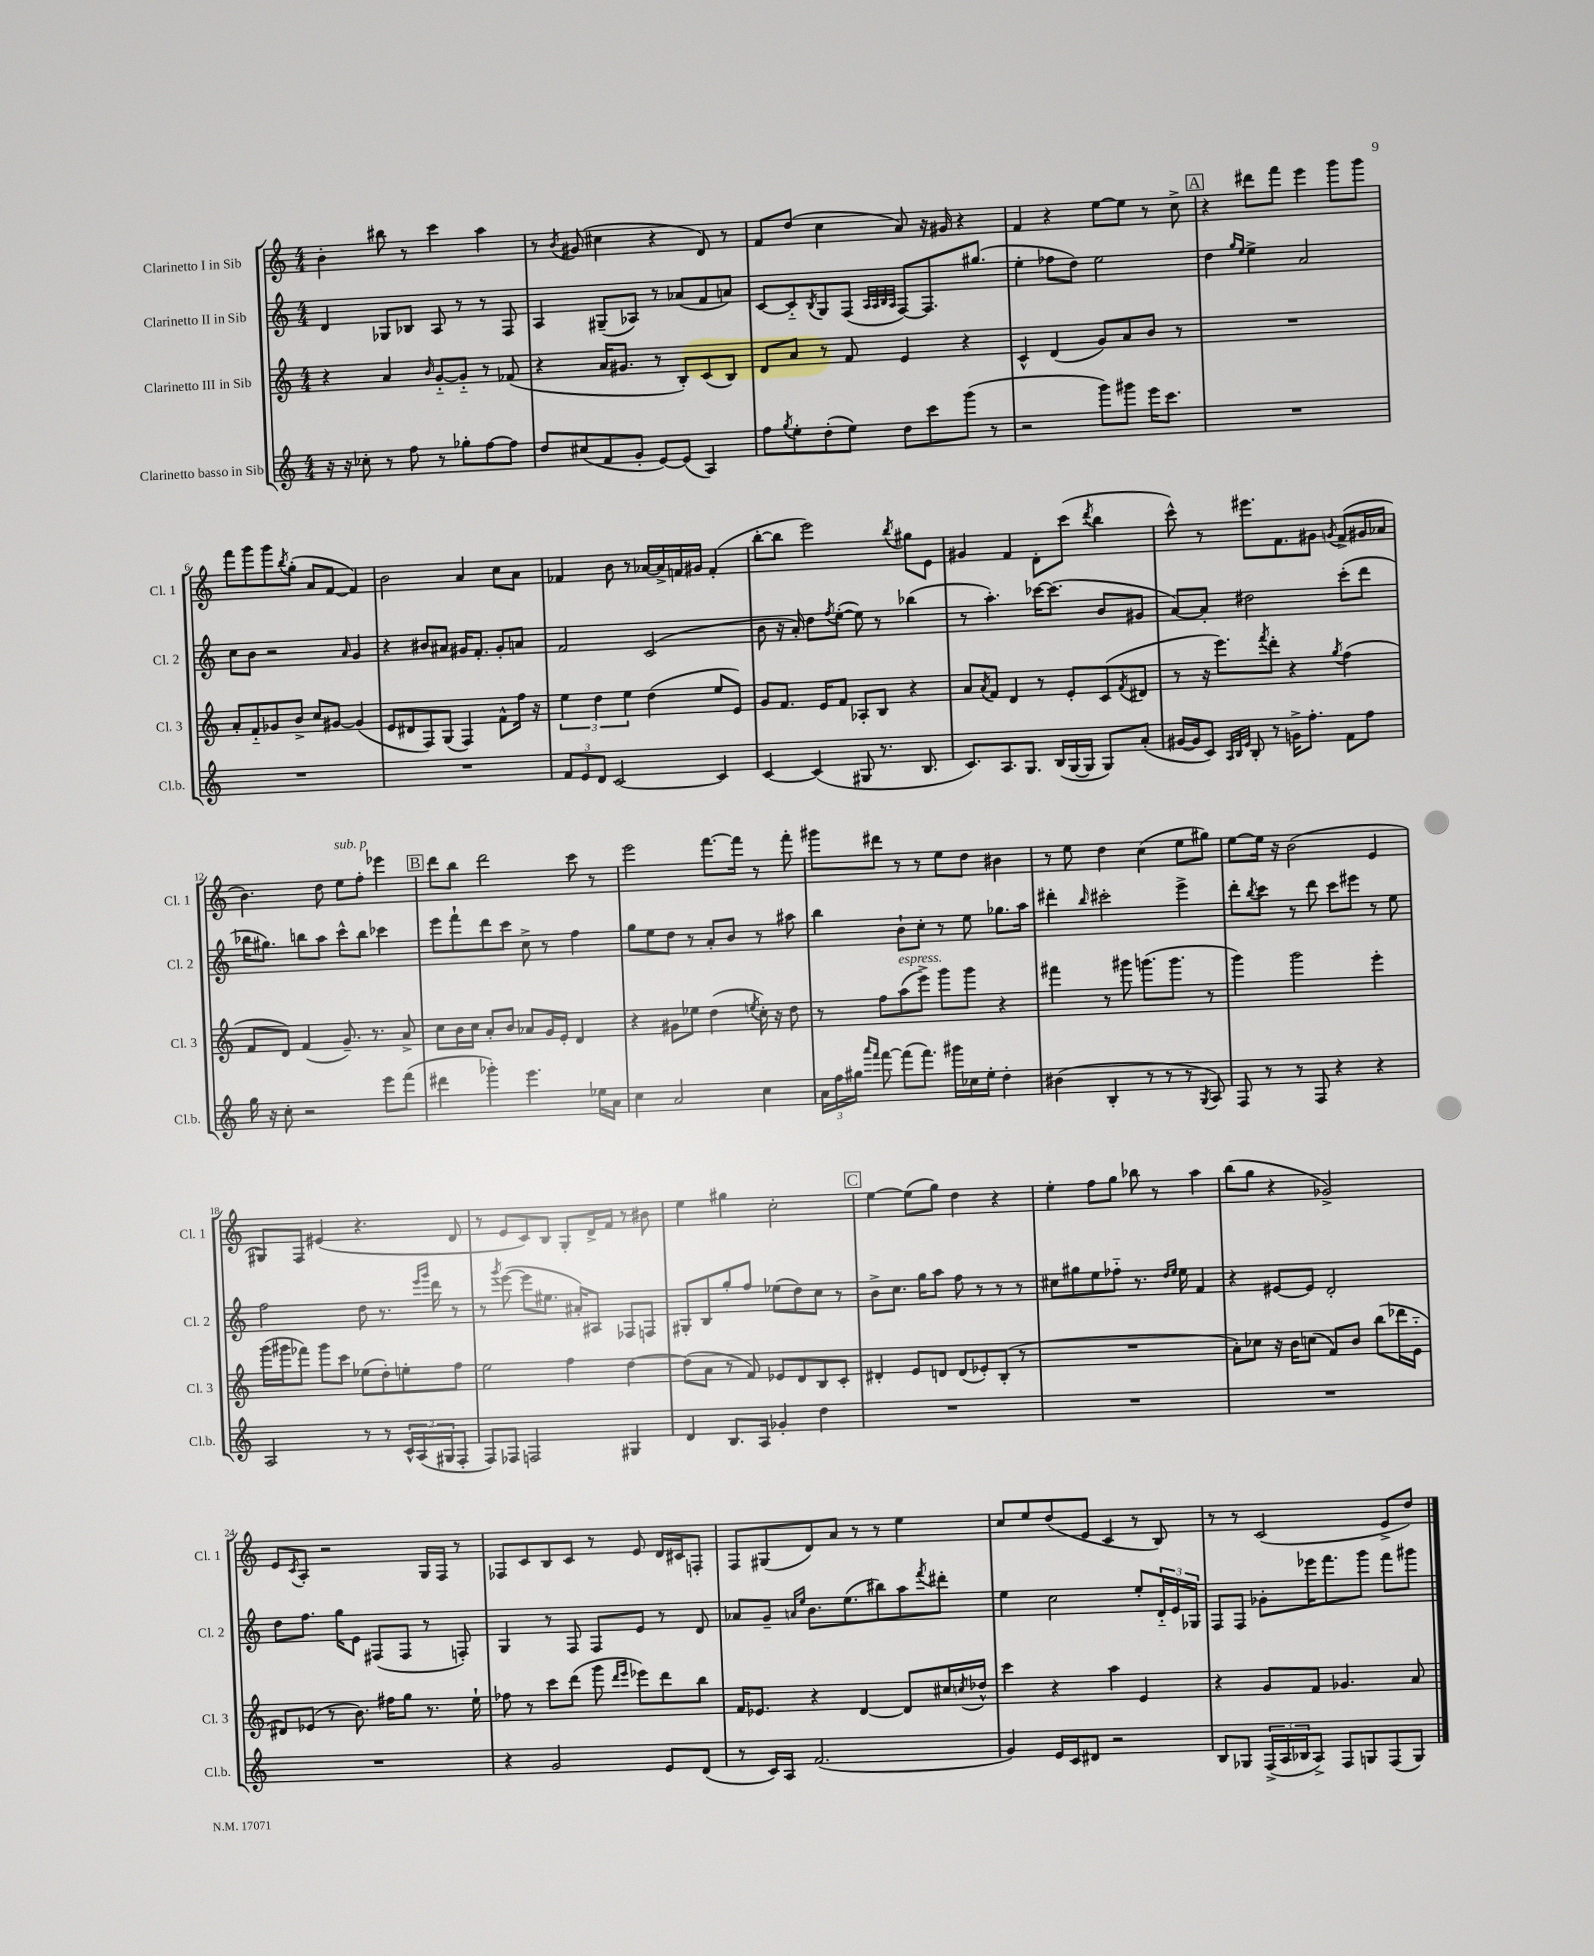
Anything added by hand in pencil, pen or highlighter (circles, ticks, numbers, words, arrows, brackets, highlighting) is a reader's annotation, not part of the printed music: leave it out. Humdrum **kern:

**kern	**kern	**kern	**kern
*part4	*part3	*part2	*part1
*staff4	*staff3	*staff2	*staff1
*I"Clarinetto basso in Sib	*I"Clarinetto III in Sib	*I"Clarinetto II in Sib	*I"Clarinetto I in Sib
*I'Cl.b.	*I'Cl. 3	*I'Cl. 2	*I'Cl. 1
*clefG2	*clefG2	*clefG2	*clefG2
*k[]	*k[]	*k[]	*k[]
*M4/4	*M4/4	*M4/4	*M4/4
=1	=1	=1	=1
16r	4r	4d/	4b'\
16r	.	.	.
8cc-X'\	.	.	.
8r	4a/	8G-X/L	8bb#X\
8ff\	.	8B-X/J	8r
.	16qqb/	.	.
8r	[8g/L	8A/	4ccc\
8gg-X'\L	8g/J]	8r	.
[8ff\	8r	8r	4aa\
8ff\J]	(8f-X/	8F/	.
=2	=2	=2	=2
8dd/L	4r	4A/	8r
.	.	.	8qb/
(8cc#X/	.	.	(8g#X/
8f/	16a/KL	(8G#X~/L	4cc#X\
.	8.g#X/J	.	.
8g'/J	.	8A-X/J)	.
[8e/L)	8r	8r	4r
(8e/J]	8B'/L)	(8a-X/L	.
4A/)	(8c/	8f/	8d/)
.	8B/J)	8an/J)	8r
=3	=3	=3	=3
8ff\L	8d/L	[8c/L	8f/L
8qgg/	.	.	.
8ee'\	8a/J	8c/]	(8dd/J
.	.	8qB/	.
(8dd'\	8r	8G/	4cc\
8ee\J)	8f/	(8F/J	.
.	.	32qqA/LLL	.
.	.	32qqA/	.
.	.	32qqB/	.
.	.	32qqA/JJJ	.
8dd\L	4e/	[8F/L)	8a/)
8ccc\	.	8.F/]	16r
.	.	.	16g#X/
(8ggg\J	4r	.	4r
.	.	(8.gg#X/J	.
8r	.	.	.
=4	=4	=4	=4
2r	4c^^/	4ee'\	4f/
.	(4d/	8ff-X\L	4r
.	.	8dd\J)	.
8ggg\L)	8g/L)	2ee\	[8ee\L
8ggg#X\J	8a/	.	8ee\J]
16eee\KL	8b/J	.	8r
8.ccc\J	.	.	.
.	8r	.	8cc^\
!!LO:REH:place=s1:t=A
=5	=5	=5	=5
1r	1r	4dd\	4r
.	.	16qqgg/LL	.
.	.	16qqee/JJ	.
.	.	4ee^\	8ddd#X\L
.	.	.	8fff\J
.	.	2a/	4eee\
.	.	.	8ggg\L
.	.	.	8ggg\J
!!LO:LB:g=z
=6	=6	=6	=6
1r	8a'/L	8cc\L	8fff\L
.	8f/	8b\J	8ggg\
.	8g-X/	2r	8ggg\
.	.	.	8qbb/
.	8b^/J	.	(8gg'\J
.	8cc/L	.	8a/L
.	[8g#X/J	.	[8f/J
.	.	16qqa/	.
.	(4g#/]	4g/	4f/])
=7	=7	=7	=7
1r	8e/L	4r	2b\
.	8d#X/	.	.
.	8F/)	8b#X/L	.
.	(8G/J	8a#X/J	.
.	4F/)	16g#X/KL	4a/
.	.	8.f'/J	.
.	8f^^\L	8g#'/L	8cc\L
.	16ff\Jk	8an/J	8a\J
.	16r	.	.
=8	=8	=8	=8
12f/L	6ee\	2f/	4f-X/
12e/	.	.	.
12d/J	6dd\	.	.
[2c/	.	.	8b\
.	6ee\	.	.
.	.	.	8r
.	(4dd\	(2c/	[16a-X/LL
.	.	.	16a-^/]
.	.	.	16fn/
.	.	.	16g#X/JJ
4c/]	8ee/L	.	(4f'/
.	8e/J)	.	.
=9	=9	=9	=9
[4c/	8g/L	8b\	[8bb'\L
.	8.f/J	16r	8bb\J]
.	.	16a'/)	.
(4c/]	.	8dd\L	2eee\)
.	16e/KL	.	.
.	.	8qff/	.
.	8f/J	([8ee'\J	.
8G#X/	8A-X'/L	8ee\])	.
8.r	8B/J	8r	.
.	.	.	8qbb/
.	4r	(4bb-X\	8gg#X\L
8.B/	.	.	.
.	.	.	8e\J
=10	=10	=10	=10
8.c/L)	8a/L	8r	4g#X/
.	8qa/	.	.
.	8f/J	4.aa'\)	.
8.A/	.	.	.
.	4d/	.	4f/
8.G/J	.	.	.
.	8r	[16ccc-X\KL	8d'\L
(16B/LL	.	(8.ccc-\J]	.
[16G/	8e'/L	.	(8ccc\J
16G/JJ]	.	.	.
.	.	.	8qddd/
8G/L)	(8c/	8b/L	4bb\
.	8qf/	.	.
(8a'/J	8d#X/J	8g#X/J	.
=11	=11	=11	=11
[16g#X/LL	8r	[8a/L)	8ccc^^\)
16g#/J]	.	.	.
8c/J)	16r	8a'/J]	8r
.	8.eee\L)	.	.
32qqA/LLL	.	.	.
32qqB/	.	.	.
32qqe/JJJ	.	.	.
8B'/	.	2dd#X\	8.eee#X\L
.	8qfff/	.	.
8r	8ddd'\J	.	.
.	.	.	8.f\
16gn^\KL	4r	.	.
8.ff'\J	.	.	.
.	.	.	8g#X\J
.	8qgg/	.	8qgn/
8f\L	(4ff\	(8ccc'\L	(8f^/L
8ff\J	.	8ddd\J	16g#X/L
.	.	.	16a-X/JJ
!!LO:LB:g=z
=12	=12	=12	=12
16gg\	8f/L	16bb-X\KL	4.b\)
16r	.	8.gg#X\J)	.
8cc'\	8d/J)	.	.
2r	(4f/	8bbn\L	.
.	.	8aa\J	8dd\
!	!	!	!LO:TX:a:i:t=sub. p
.	8.g~/)	8ccc^^\L	8ee\L
.	.	8bb\J	8ff'\J
.	8.r	.	.
8eee\L	.	4ccc-X\	4eee-X\
(8fff\J	8a^/	.	.
!!LO:REH:place=s1:t=B
=13	=13	=13	=13
4ddd#X\	8cc\L	8eee\L	8ddd\L
.	16b\L	8fff`\	8bb\J
.	16cc\JJ	.	.
4ggg-X'\)	8a'/L	8ddd\	2ddd\
.	8b/J	8ccc\J	.
4.eee\	8a-X/L	8cc^\	.
.	16g/L	8r	.
.	16e'/JJ	.	.
.	4d/	4ff\	8ccc\
16ee-X\LL	.	.	8r
16a\JJ	.	.	.
=14	=14	=14	=14
4cc\	4r	8gg\L	2eee\
.	.	8ee\	.
2a/	8g#X\L	8dd\J	.
.	8ee-X\J	8r	.
.	(4dd\	8a'/L	[8.fff\L
.	.	8b/J	.
.	.	.	16fff\Jk]
.	8qeen/	.	.
4cc\	16cc'\)	8r	8r
.	16r	.	.
.	8dd\	8aa#X\	8fff'\
=15	=15	=15	=15
24a\LL	8r	4bb\	8ggg#X\L
24ff\	.	.	.
24gg#X\JJ	.	.	.
16qqaaa/LL	.	.	.
16qqfff/JJ	.	.	.
[8fff\	8ff\L	.	8ddd#X\J
!	!LO:TX:a:i:t=espress.	!	!
(8fff\L]	(8aa\	8b`\L	8r
8.fff\J)	8eee^\J)	8cc'\J	8r
.	8ggg\L	8r	8ee\L
16ggg#X\LL	.	.	.
16cc-X\	8ggg\J	8ee\	8dd\J
16ee'\JJ	.	.	.
4dd'\	4r	8.gg-X\L	4b#X\
.	.	16aa\Jk	.
=16	=16	=16	=16
(4b#X\	4fff#X\	4ddd#X'\	8r
.	.	.	8ee\
.	.	16qqbb/	.
4B'/	8r	2ccc#X'\	4dd\
.	8ggg#X\	.	.
8r	(8.gggn\L	.	(4cc\
8r	.	.	.
.	8.ggg\J	.	.
8r	.	4eee^\	8ee\L
8qG/	.	.	.
8A/)	8r	.	8gg#X\J)
=17	=17	=17	=17
8F/	4ggg\)	8ddd'\L	[8ee\L
.	.	8qbb/	.
8r	.	8ccc\J	16ee\Jk]
.	.	.	16r
8r	2ggg\	8r	(2b\
8F/	.	8ddd\	.
4r	.	8ccc\L	.
.	.	8eee#X\J	.
4r	4eee'\	8r	4e/
.	.	8ee\	.
!!LO:LB:g=z
=18	=18	=18	=18
2A/	(16ggg\LL	2ff\	8G#X/L)
.	16ggg#X\J	.	.
.	8fff-X\J)	.	8F/J
.	8ggg#\L	.	(4e#X/
.	8ccc\J	.	.
8r	(8ee-X\L	8dd\	4.r
8r	8dd'\)	8.r	.
24c^^/LL	8een'\	.	.
(24A/	.	.	.
.	.	16qqeee/LL	.
.	.	16qqggg/JJ	.
.	.	16ddd\	.
24G#X/J	.	.	.
8F'/J	8ff\J	8r	8d/
=19	=19	=19	=19
8F/L)	2ee\	8r	8r
.	.	8qggg/	.
8F-X/J	.	([8eee\	8e/L
2Fn/	.	8eee\L]	8c/)
.	.	8.ee#X\J	8B/J
.	4ff\	.	8G'/L
.	.	16a#X'/KL)	.
.	.	8A#X/J	16d^/L
.	.	.	16f/JJ
4G#X/	[4dd\	8F-X/L	8r
.	.	8Fn/J	8b#X\
=20	=20	=20	=20
4d/	(8dd\L]	8G#X'/L	4ee\
.	8a\J	8B/	.
8.B/L	8r	8gg'/	4gg#X\
.	8f/)	8ff/J	.
16A/Jk	.	.	.
4g-X'/	8e-X/L	(8ee-X\L	2cc'\
.	8d/	8dd\)	.
4dd\	8B/	8cc\J	.
.	8c'/J	8r	.
!!LO:REH:place=s1:t=C
=21	=21	=21	=21
1r	4d#X'/	8b^\L	[4ee\
.	.	8.cc\J	.
.	8e/L	.	(8ee\L]
.	.	16gg\KL	.
.	8dn/J	8aa\J	8gg\J)
.	(8d/L	8ff\	4dd\
.	8e-X'/)	8r	.
.	(8B'/J	8r	4r
.	8r	8r	.
=22	=22	=22	=22
1r	1r	8cc#X\L	4ee'\
.	.	8gg#X\	.
.	.	8ee\	8ff\L
.	.	8ff-X\J	8gg\J
.	.	8.r	8bb-X\
.	.	.	8r
.	.	16qqdd/LL	.
.	.	16qqee/JJ	.
.	.	16ee\	.
.	.	4f/	4aa\
=23	=23	=23	=23
1r	8a'\L)	4r	(8bb\L
.	8cc-X\J	.	8gg\J
.	16r	[8e#X/L	4r
.	16b\KL	.	.
.	(8ccn\J	8e#/J]	.
.	8f/L)	2d'/	2g-X^/)
.	8b/J	.	.
.	(8bb\L	.	.
.	16ddd-X\L	.	.
.	16e\JJ	.	.
!!LO:LB:g=z
=24	=24	=24	=24
1r	8d#X/L)	8dd\L	8e/L
.	.	.	8qc/
.	(8e-X/J	8.ff\J	8A'/J
.	8r	.	2r
.	.	16gg\KL	.
.	8.b\)	8e\J	.
.	.	(8F#X/L	.
.	16ff#X\KL	.	.
.	8gg\J	8F#/J	.
.	8.r	8r	16G/LL
.	.	.	16F/JJ
.	.	8Fn'/)	8r
.	16ee`\	.	.
=25	=25	=25	=25
4r	8ff-X\	4G/	8F-X/L
.	8r	.	8c/
2g/	8ccc\L	8r	8B/
.	(8ddd\J	8F/	8c/J
.	8ggg\	8F/L	8r
.	16qqddd/LL	.	.
.	16qqeee/JJ	.	.
.	8eee-X\L)	8e/J	8e/
8e/L	8ddd\	8r	16d/LL
.	.	.	16c#X/J
(8d/J	8bb\J	8d/	8Fn'/J
=26	=26	=26	=26
8r	16f/KL	8a-X/L	8F/L
.	8.e-X/J	.	.
16c/LL)	.	8g~/J	(8G#X/
16A/JJ	.	.	.
.	.	16qqan/LL	.
.	.	16qqee/JJ	.
(2.f/	4r	8.b\L	8d/)
.	.	.	8a/J
.	.	(8.ee\	.
.	[4d/	.	8r
.	.	8bb#X\)	8r
.	8d/L]	8aa\	4ee\
.	.	8qfff/	.
.	16cc#X/L	8ddd#X'\J	.
.	8qccn/	.	.
.	16dd-X^^/JJ	.	.
=27	=27	=27	=27
4g/)	4ccc\	4ee\	8cc/L
.	.	.	8ee/
16e/LL	4r	2cc\	(8dd/
16c/J	.	.	.
8d#X/J	.	.	8e/J
2r	4aa\	.	4c/
.	4e/	8ee'/L	8r
.	.	24d/L	8B/)
.	.	24e/	.
.	.	24G-X/JJ	.
=28	=28	=28	=28
8B/L	4r	8F/L	8r
8G-X/J	.	8F/J	8r
(24F^/LL	8g/L	8g-X'\L	(2c/
24A/	.	.	.
24B-X/J	.	.	.
8A^/J)	8f/J	16eee-X\K	.
.	.	8.fff\	.
8F/L	4.g-X/	.	.
8Gn/	.	8ggg\J	.
(8F/	.	8fff\L	8e^/L
8G/J)	8a/	8ggg#X\J	8dd/J)
==	==	==	==
*-	*-	*-	*-
